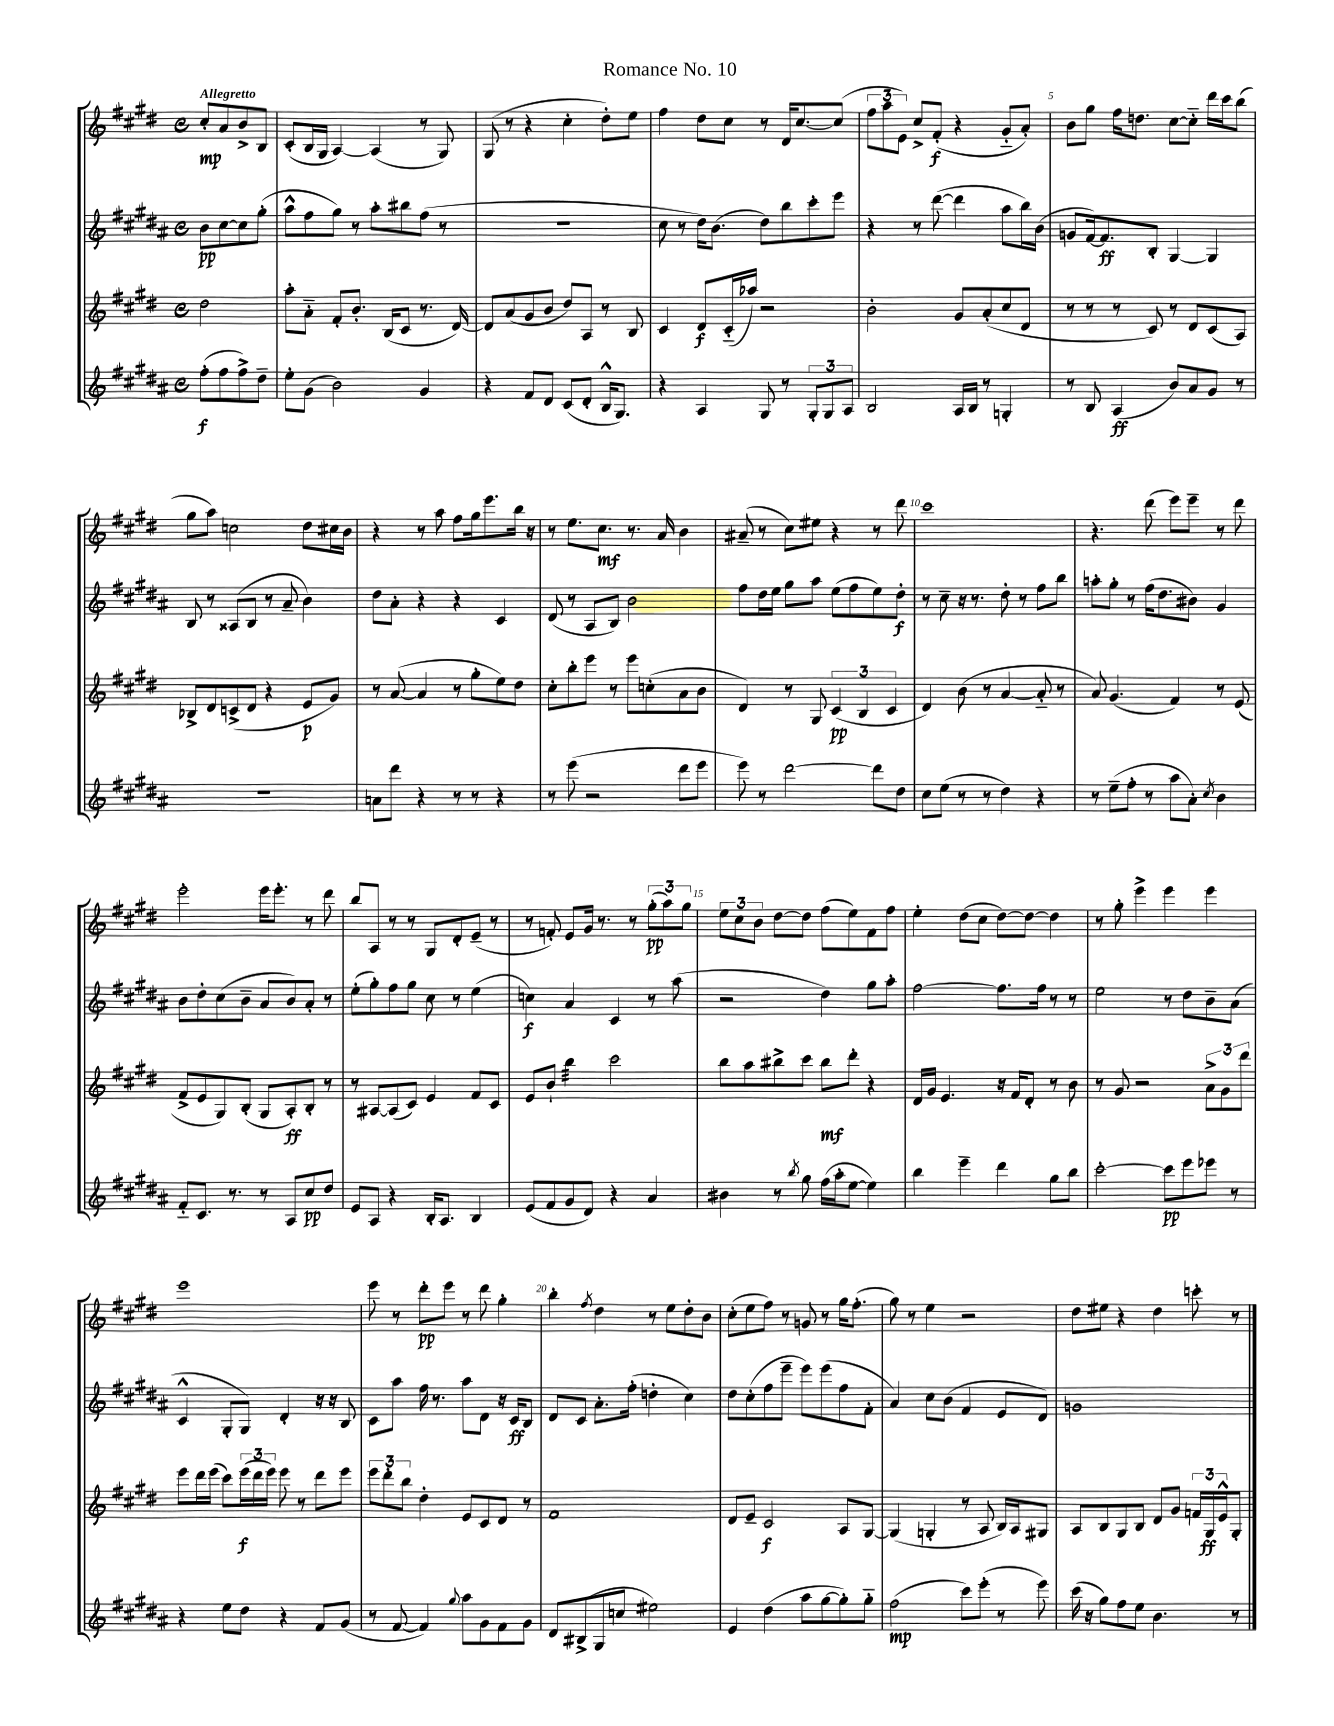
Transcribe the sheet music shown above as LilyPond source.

\header { title = "Romance No. 10" }
<<
\new StaffGroup <<
\new Staff = "s0" {
    \clef treble \key e \major \defaultTimeSignature \time 4/4 \partial 2 \tempo "Allegretto"
    cis''8-.\mp a'8 b'8-> b8 |
    cis'8-.( b16 gis16 a4~) a4( r8 gis8) |
    gis8( r8 r4 cis''4-. dis''8-.) e''8 |
    fis''4 dis''8 cis''8 r8 dis'16 cis''8.~ cis''8( |
    \tuplet 3/2 { fis''8 a''8 e'8) } cis''8-> fis'8-.\f( r4 gis'8-_ a'8-.) |
    b'8 gis''8 fis''16 d''8. cis''8~ cis''8-_ dis'''16 cis'''16 b''8( |
    gis''8 a''8) c''2 dis''8 cis''16 b'16 |
    r4 r8 a''8 fis''8 gis''16 e'''8. b''16 r16 |
    r8 e''8. cis''8.\mf r8. a'16 b'4 |
    ais'8--( r8 cis''8) eis''8 r4 r8 dis'''8 |
    cis'''1 |
    r4. dis'''8( e'''8) e'''8-- r8 dis'''8 |
    e'''2-. e'''16 e'''8.-. r8 dis'''8 |
    b''8 a8 r8 r8 gis8 dis'8-. e'8--( r8 |
    r8 f'8-.) e'8 gis'16 r8. r8 \tuplet 3/2 { gis''8-.\pp( a''8) gis''8 } |
    \tuplet 3/2 { e''8 cis''8 b'8 } dis''8~ dis''8 fis''8( e''8) fis'8 fis''8 |
    e''4-. dis''8( cis''8 dis''8~) dis''8~ dis''4 |
    r8 gis''8-. e'''4-> e'''4 e'''4 |
    e'''1 |
    e'''8 r8 dis'''8-.\pp e'''8 r8 dis'''8 gis''4-. |
    b''4-. \acciaccatura { fis''8 } dis''4 r8 e''8 dis''8-. b'8 |
    cis''8-.( e''8 fis''8) r8 g'8 r8 gis''16 fis''8.-.( |
    gis''8) r8 e''4 r2 |
    dis''8 eis''8 r4 dis''4 c'''8-. r8 \bar "|." |
}
\new Staff = "s1" {
    \clef treble \key b \major \defaultTimeSignature \time 4/4 \partial 2
    b'8\pp cis''8~ cis''8 gis''8-.( |
    ais''8-^ fis''8 gis''8) r8 ais''8-. bis''8 fis''8( r8 |
    R1 |
    cis''8 r8 dis''16) b'8.( dis''8) b''8 cis'''8-. e'''8 |
    r4 r8 dis'''8~( dis'''4 ais''8 b''16) b'16( |
    g'8 fis'16~) fis'8.\ff b8-. gis4~ gis4 |
    b8 r8 aisis8( b8 r8 ais'8-- b'4) |
    dis''8 ais'8-. r4 r4 cis'4 |
    dis'8( r8 ais8 b8) b'2 |
    fis''8 dis''16 e''16 gis''8 ais''8 e''8( fis''8 e''8) dis''8-.\f |
    r8 cis''8-- r16 r8. dis''8-. r8 fis''8 b''8 |
    a''8-. gis''8-. r8 fis''16( dis''8. bis'8) gis'4 |
    b'8 dis''8-. cis''8( b'8-- ais'8 b'8) ais'8-. r8 |
    e''8-.( gis''8-.) fis''8 gis''8 cis''8 r8 e''4( |
    c''4\f) ais'4 cis'4 r8 ais''8( |
    r2 dis''4) gis''8 ais''8-. |
    fis''2~ fis''8. fis''16 r8 r8 |
    e''2 r8 dis''8 b'8-- ais'8( |
    cis'4-^ gis8-. gis8) dis'4-. r16 r16 b8 |
    cis'8 ais''8 fis''16 r8. ais''8 dis'8 r16 cis'16\ff b8 |
    dis'8 cis'8 ais'8.-. fis''16-.( d''4-. cis''4) |
    dis''8 cis''8-.( fis''8 e'''8-- e'''8) e'''8( fis''8 fis'8-. |
    ais'4) cis''8 b'8( fis'4 e'8 dis'8) |
    g'1 \bar "|." |
}
\new Staff = "s2" {
    \clef treble \key e \major \defaultTimeSignature \time 4/4 \partial 2
    dis''2 |
    a''8-. a'8-_ fis'8-. b'8.-. b16( cis'8 r8. dis'16~) |
    dis'8 a'8( gis'8 b'8 dis''8) a8 r8 b8 |
    cis'4 dis'8\f cis'16-_( aes''16) r2 |
    b'2-. gis'8 a'8-.( cis''8 dis'8 |
    r8 r8 r8 cis'8) r8 dis'8 cis'8( a8) |
    bes8-> dis'8 c'8->( dis'8 r4 e'8\p gis'8) |
    r8 a'8~( a'4 r8 gis''8-. e''8) dis''8 |
    cis''8-. b''8-. e'''8 r8 e'''8 c''8-.( a'8 b'8 |
    dis'4) r8 gis8 \tuplet 3/2 { cis'4\pp( b4 cis'4 } |
    dis'4) b'8( r8 a'4~ a'8-_ r8 |
    a'8) gis'4.( fis'4) r8 e'8( |
    fis'8-> e'8 gis8) b8-.( gis8 a8-.\ff) b8-. r8 |
    r8 ais8~ ais8( cis'8) e'4 fis'8 cis'8 |
    e'8 b'8-! b''4:32 cis'''2 |
    b''8 a''8 bis''8-> cis'''8 bis''8\mf dis'''8-. r4 |
    dis'16 gis'16 e'4. r16 fis'16 dis'8-. r8 b'8 |
    r8 gis'8 r2 \tuplet 3/2 { a'8-> gis'8 dis'''8 } |
    e'''8 dis'''16 e'''16( cis'''8) \tuplet 3/2 { e'''16\f( dis'''16 e'''16) } e'''8 r8 dis'''8 e'''8 |
    \tuplet 3/2 { e'''8 dis'''8-. b''8 } dis''4-. e'8 cis'8 dis'8 r8 |
    fis'1 |
    dis'8 e'8-- cis'2\f a8 gis8~ |
    gis4( g4-. r8 a8 b16) a16 gis8 |
    a8 b8 gis8 b8 dis'8 gis'8 \tuplet 3/2 { f'16 gis16\ff e'16-^ } gis8-. \bar "|." |
}
\new Staff = "s3" {
    \clef treble \key b \major \defaultTimeSignature \time 4/4 \partial 2
    fis''8-.\f( fis''8 fis''8->) dis''8-- |
    e''8-. gis'8( b'2) gis'4 |
    r4 fis'8 dis'8 cis'8( dis'8-. b16-^ gis8.) |
    r4 ais4 gis8 r8 \tuplet 3/2 { gis8-. gis8 ais8 } |
    b2 ais16 b16 r8 g4-. |
    r8 b8 ais4\ff( b'8) ais'8 gis'8 r8 |
    R1 |
    a'8 dis'''8 r4 r8 r8 r4 |
    r8 e'''8( r2 dis'''8 e'''8 |
    e'''8) r8 dis'''2~ dis'''8 dis''8 |
    cis''8 e''8( r8 r8 dis''4) r4 |
    r8 e''8--( fis''8-. r8 ais''8 ais'8-.) \acciaccatura { cis''8 } b'4 |
    fis'8-_ cis'8. r8. r8 ais8 cis''8\pp dis''8 |
    e'8 ais8 r4 b16-. ais8. b4 |
    e'8( fis'8 gis'8 dis'8) r4 ais'4 |
    bis'4 r8 \acciaccatura { b''8 } gis''8 fis''16( ais''16-. e''8~ e''4) |
    b''4 e'''4-- dis'''4 gis''8 b''8 |
    cis'''2~-. cis'''8\pp e'''8 ees'''8 r8 |
    r4 e''8 dis''8 r4 fis'8 gis'8( |
    r8 fis'8~ fis'4) \appoggiatura { gis''8 } ais''8 gis'8 fis'8 gis'8 |
    dis'8 bis8->( gis8 c''8 eis''2) |
    e'4 dis''4( ais''8 gis''8~ gis''8-.) gis''8-_ |
    fis''2\mp( cis'''8) e'''8-.( r8 e'''8) |
    cis'''16( r16 gis''8) fis''8 e''8 b'4. r8 \bar "|." |
}
>>
>>
\layout { \context { \Score \override BarNumber.break-visibility = ##(#f #t #t) barNumberVisibility = #(every-nth-bar-number-visible 5) } }
